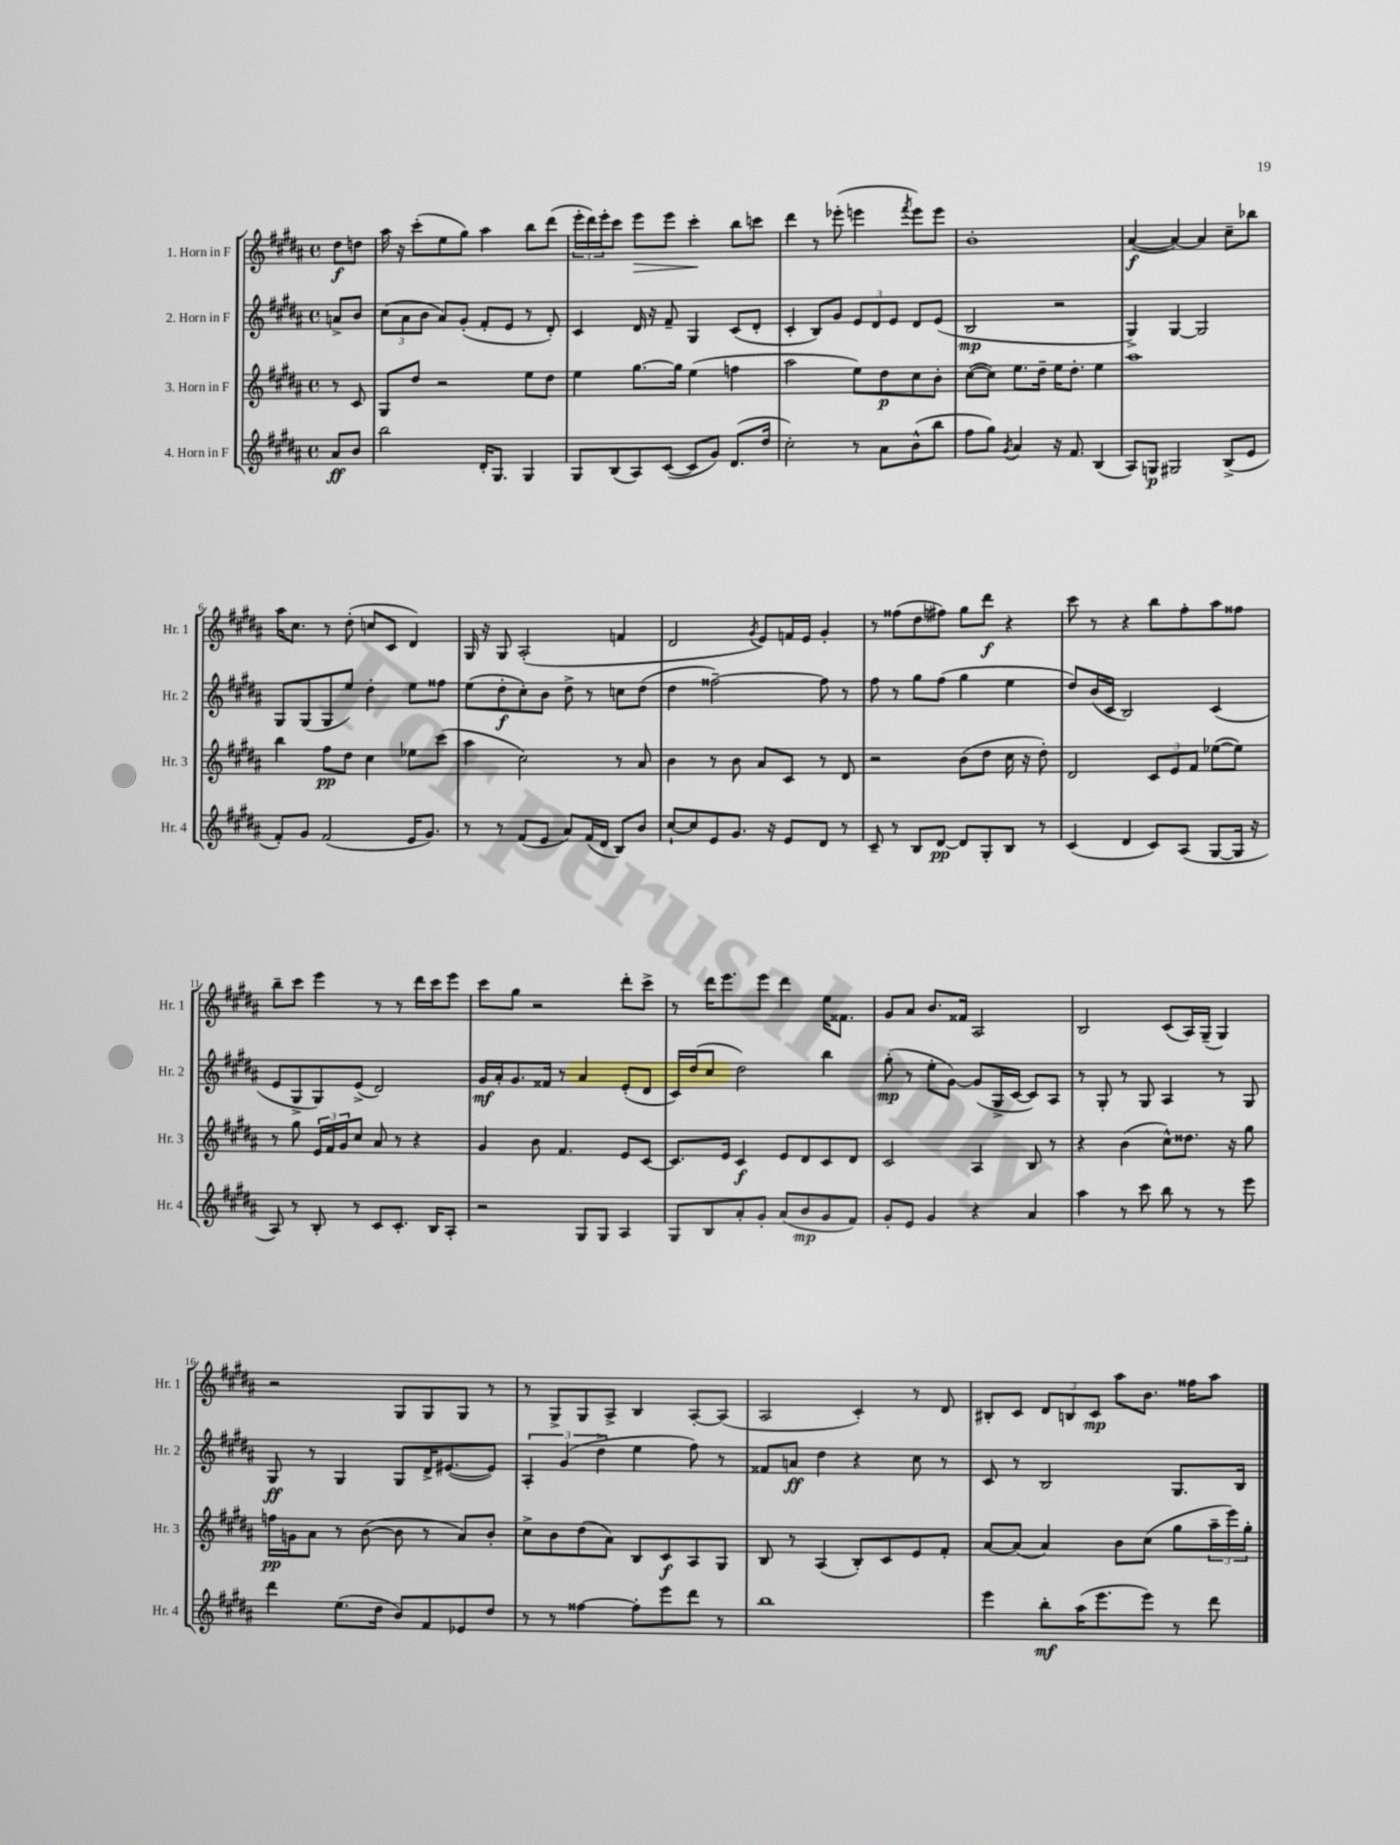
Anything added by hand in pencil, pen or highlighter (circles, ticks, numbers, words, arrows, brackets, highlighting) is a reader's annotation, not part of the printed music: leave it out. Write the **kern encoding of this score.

**kern	**kern	**kern	**kern
*staff4	*staff3	*staff2	*staff1
*clefG2	*clefG2	*clefG2	*clefG2
*k[f#c#g#d#a#]	*k[f#c#g#d#a#]	*k[f#c#g#d#a#]	*k[f#c#g#d#a#]
*M4/4	*M4/4	*M4/4	*M4/4
*met(c)	*met(c)	*met(c)	*met(c)
8a#/L	8r	8a^/L	8dd#\L
8b/J	8c#/	8b/J	8dd\J
=	=	=	=
2bb\	8G#/L	(12cc#\L	16aa#\
.	.	.	16r
.	.	12a#\	.
.	8dd#/J	.	(8ccc#'\L
.	.	12b\J	.
.	2r	8a#/L)	8ee\
.	.	(8g#'/J	8gg#\J)
16d#'/LK	.	8f#'/L	4aa#\
8.G#/J	.	.	.
.	.	8e/J	.
4G#/	8ee\L	8r	8bb\L
.	8dd#\J	8d#'/)	(8ddd#\J
=	=	=	=
8G#/L	4ee\	4c#/	24eee'\LL
.	.	.	24ddd#\)
.	.	.	24eee'\J
(8B/	.	.	8ccc#\J
8A#/)	[8.gg#\L	16d#/	8eee\L
.	.	16r	.
([8c#/J	.	8f#~/	8eee\J
.	16gg#\]Jk	.	.
8c#/]L	(4ee\	4G#/	4ccc#'\
8g#/J)	.	.	.
(8.d#/L	4ff\	(8c#/L	8bb\L
.	.	8d#'/J	8ccc\J
16dd#/Jk	.	.	.
=	=	=	=
2cc#'\)	2aa#\	4c#'/	4ddd#\
.	.	8B/L)	8r
.	.	8g#/J	(8eee-'\
8r	8ee\L)	12e/L	4eee\
.	.	12d#/	.
8a#\L	8dd#\	.	.
.	.	12e/J	.
.	.	.	8qfff#/
(8b^^\	8cc#\	8d#/L	8eee\L)
8bb\J	8b'\J	(8e/J	8eee\J
=	=	=	=
8ff#\L	([8cc#\L	2B/	1b'
8gg#\J)	8cc#\]J)	.	.
8qg#/	.	.	.
4a#/	8.ee\L	.	.
.	16dd#~\Jk	.	.
16r	16ee\LK	2r	.
8.f#/	8.dd#'\J	.	.
(4B/	4ee\	.	.
=	=	=	=
8A#/L)	1aa#	4G#^/)	([4a#/
8G/J	.	.	.
2G#/	.	[4G#/	4a#/_)
.	.	2G#/]	4a#/]
(8B^/L	.	.	8cc#~\L
8e/J	.	.	8bb-\J
=	=	=	=
8f#'/L)	4bb\	8G#/L	16aa#\LK
.	.	.	8.cc#\J
8g#/J	.	(8G#/	.
(2f#/	8ff#\L	8G#/	8r
.	8dd#\J	8ee/J)	(8dd#'\
.	4cc#\	4dd#'\	8cc/L
.	.	.	8c#/J
16e/LK	8ee-\L	8ee\L	4d#/)
8.g#/J)	.	.	.
.	(8ccc#\J	8ff##\J	.
=	=	=	=
8r	4aa#\	(8ee\L	16G#/
.	.	.	16r
8r	.	8dd#'\	8G#/
(8f#/L	2cc#\)	8cc#'\)	(2A#'/
8e/J	.	8b\J	.
8a#/L)	.	8dd#^\	.
(16f#/L	.	8r	.
16d#/JJ	.	.	.
8B/L)	8r	8cc\L	4f/
8b/J	8a#/	(8dd#\J	.
=	=	=	=
[8cc#`/L	4b\	4dd#\	2d#/
8cc#/]	.	.	.
8e/	8r	[2ff##~\)	.
8.g#/J	8b\	.	.
.	.	.	8qg#/
.	8a#/L	.	8e/L)
16r	.	.	.
8e/L	8c#/J	.	16f/L
.	.	.	16e/JJ
8d#/J	8r	8ff##\]	4g#'/
8r	8d#/	8r	.
=	=	=	=
8c#~/	2r	8ff#\	8r
8r	.	8r	(8ff##\L
8B/L	.	8gg#\L	8dd#\
[8d#/J	.	(8ff#\J	8ff#\J)
8d#/]L	(8b\L	4gg#\	8gg#\L
8G#'/	8dd#\J	.	8ddd#\J
8B/J	16cc#\	4ee\	4r
.	16r	.	.
8r	8dd#'\)	.	.
=	=	=	=
(4c#/	2d#/	8dd#/L)	8ccc#\
.	.	(16b/L	8r
.	.	16c#/JJ	.
4d#/	.	2B/)	4r
8c#/L)	12c#/L	.	8bb\L
.	12e/	.	.
(8A#/J	.	.	8ff#'\
.	12f#/J	.	.
[8G#/L	([8ee-\L	(4c#/	8aa#\
16G#/]Jk	8ee-\]J)	.	8ff##\J
16r	.	.	.
=	=	=	=
8A#/)	8r	8e/L	8bb~\L
8r	8gg#\	8G#^/	8ccc#\J
8B'/	24e/LL	8G#/)	4eee\
.	24f#/	.	.
.	24g#/J	.	.
8r	8cc#/J	(8e^/J	.
8c#/L	8a#/	2d#/)	8r
8.c#'/J	8r	.	8r
.	4r	.	16ddd#\LL
16B/LK	.	.	16ccc#\J
8A#'/J	.	.	8eee\J
=	=	=	=
2r	4g#/	16g#/LL	8ccc#\L
.	.	16a#'/J	.
.	.	8.g#/	8gg#\J
.	8b\	.	2r
.	.	16f##/Jk	.
.	4.f#/	8r	.
8G#/L	.	4a#/	.
8G#/J	.	.	.
4A#/	8e/L	(8e'/L	8ddd#'\L
.	[8c#/J	8d#/J	8ccc#^\J
=	=	=	=
8G#/L	8.c#/]L	16c#/LL)	8r
.	.	(16dd#/J	.
8B/	.	8cc#/J	16ddd#\LK
.	16e/Jk	.	8.eee\
8a#'/	4c#/	2dd#\)	.
8g#'/J	.	.	8eee\J
(8a#/L	8e/L	.	4ddd#\
8b/	8d#/	.	.
8g#/	8c#/	4bb\	16ee\LK
.	.	.	8.f##\J
8f#/J)	8d#/J	.	.
=	=	=	=
8g#'/L	2c#/	(8gg#'\	8g#/L
8e/J	.	8r	8a#/J
4g#/	.	8ee'\L	8.b/L
.	.	[8g#\J)	.
.	.	.	16f##/Jk
4r	4A#/	(8g#/]L	2A#/
.	.	16G#^/L	.
.	.	[16c#/JJ	.
4a#/	8B/	8c#/]L)	.
.	8r	8A#/J	.
=	=	=	=
4aa#\	4r	8r	2B/
.	.	8G#'/	.
8r	(4b\	8r	.
8ccc#\	.	8G#/	.
8bb\	8cc#^^\L)	4A#/	(8c#/L
8r	8.dd##\J	.	16A#/L)
.	.	.	(16G#~/JJ
8r	.	8r	4G#/)
.	16r	.	.
8eee\	8gg#\	8G#/	.
=	=	=	=
4ddd#\	16ff\LL	8G#/	2r
.	16g\J	.	.
.	8a#\J	8r	.
(8.ee\L	8r	4G#/	.
.	([8b\	.	.
16dd#\Jk	.	.	.
8b/L)	8b\]	8G#/L	8G#/L
8f#/	8r	16d#^/K	8G#/
.	.	([8.e#/	.
8e-/	8a#/L)	.	8G#/J
8dd#/J	8b'/J	8e#/]J)	8r
=	=	=	=
8r	8cc#^\L	6A#'/	8r
8r	8b\	.	8G#^/L
.	.	(6g#/	.
[4ff##\	(8dd#\	.	8G#/
.	.	6dd#^\	.
.	8a#\J)	.	8A#^/J
8ff##'\]L	8B/L	4ee\	4B/
8eee\	8c#/	.	.
8ddd#\J	8A#/	8ff#\)	[8A#'/L
8r	8G#/J	8r	(8A#/]J
=	=	=	=
1bb	8B/	8f##/L	2A#/
.	8r	8a/J	.
.	(4A#/	4dd#\	.
.	8B'/L)	4r	4c#'/)
.	8c#/	.	.
.	8e/	8cc#\	8r
.	8f#'/J	8r	8d#/
=	=	=	=
4eee\	[8a#/L	8c#/	8B#'/L
.	(8a#/]J	8r	8c#/J
8bb'\L	4a#/)	2B/	12d#/L
.	.	.	12B/
(16aa#\K	.	.	.
.	.	.	12c#/J
8.eee\	.	.	.
.	8b\L	.	8aa#\L
8eee\J)	(8cc#\J	.	8.b\J
8r	8gg#\L	8.G#/L	.
.	.	.	16ff##\LK
8ddd#\	24aa#~\L	.	8aa#\J
.	24eee\)	.	.
.	.	16B/Jk	.
.	24gg#'\JJ	.	.
==	==	==	==
*-	*-	*-	*-
